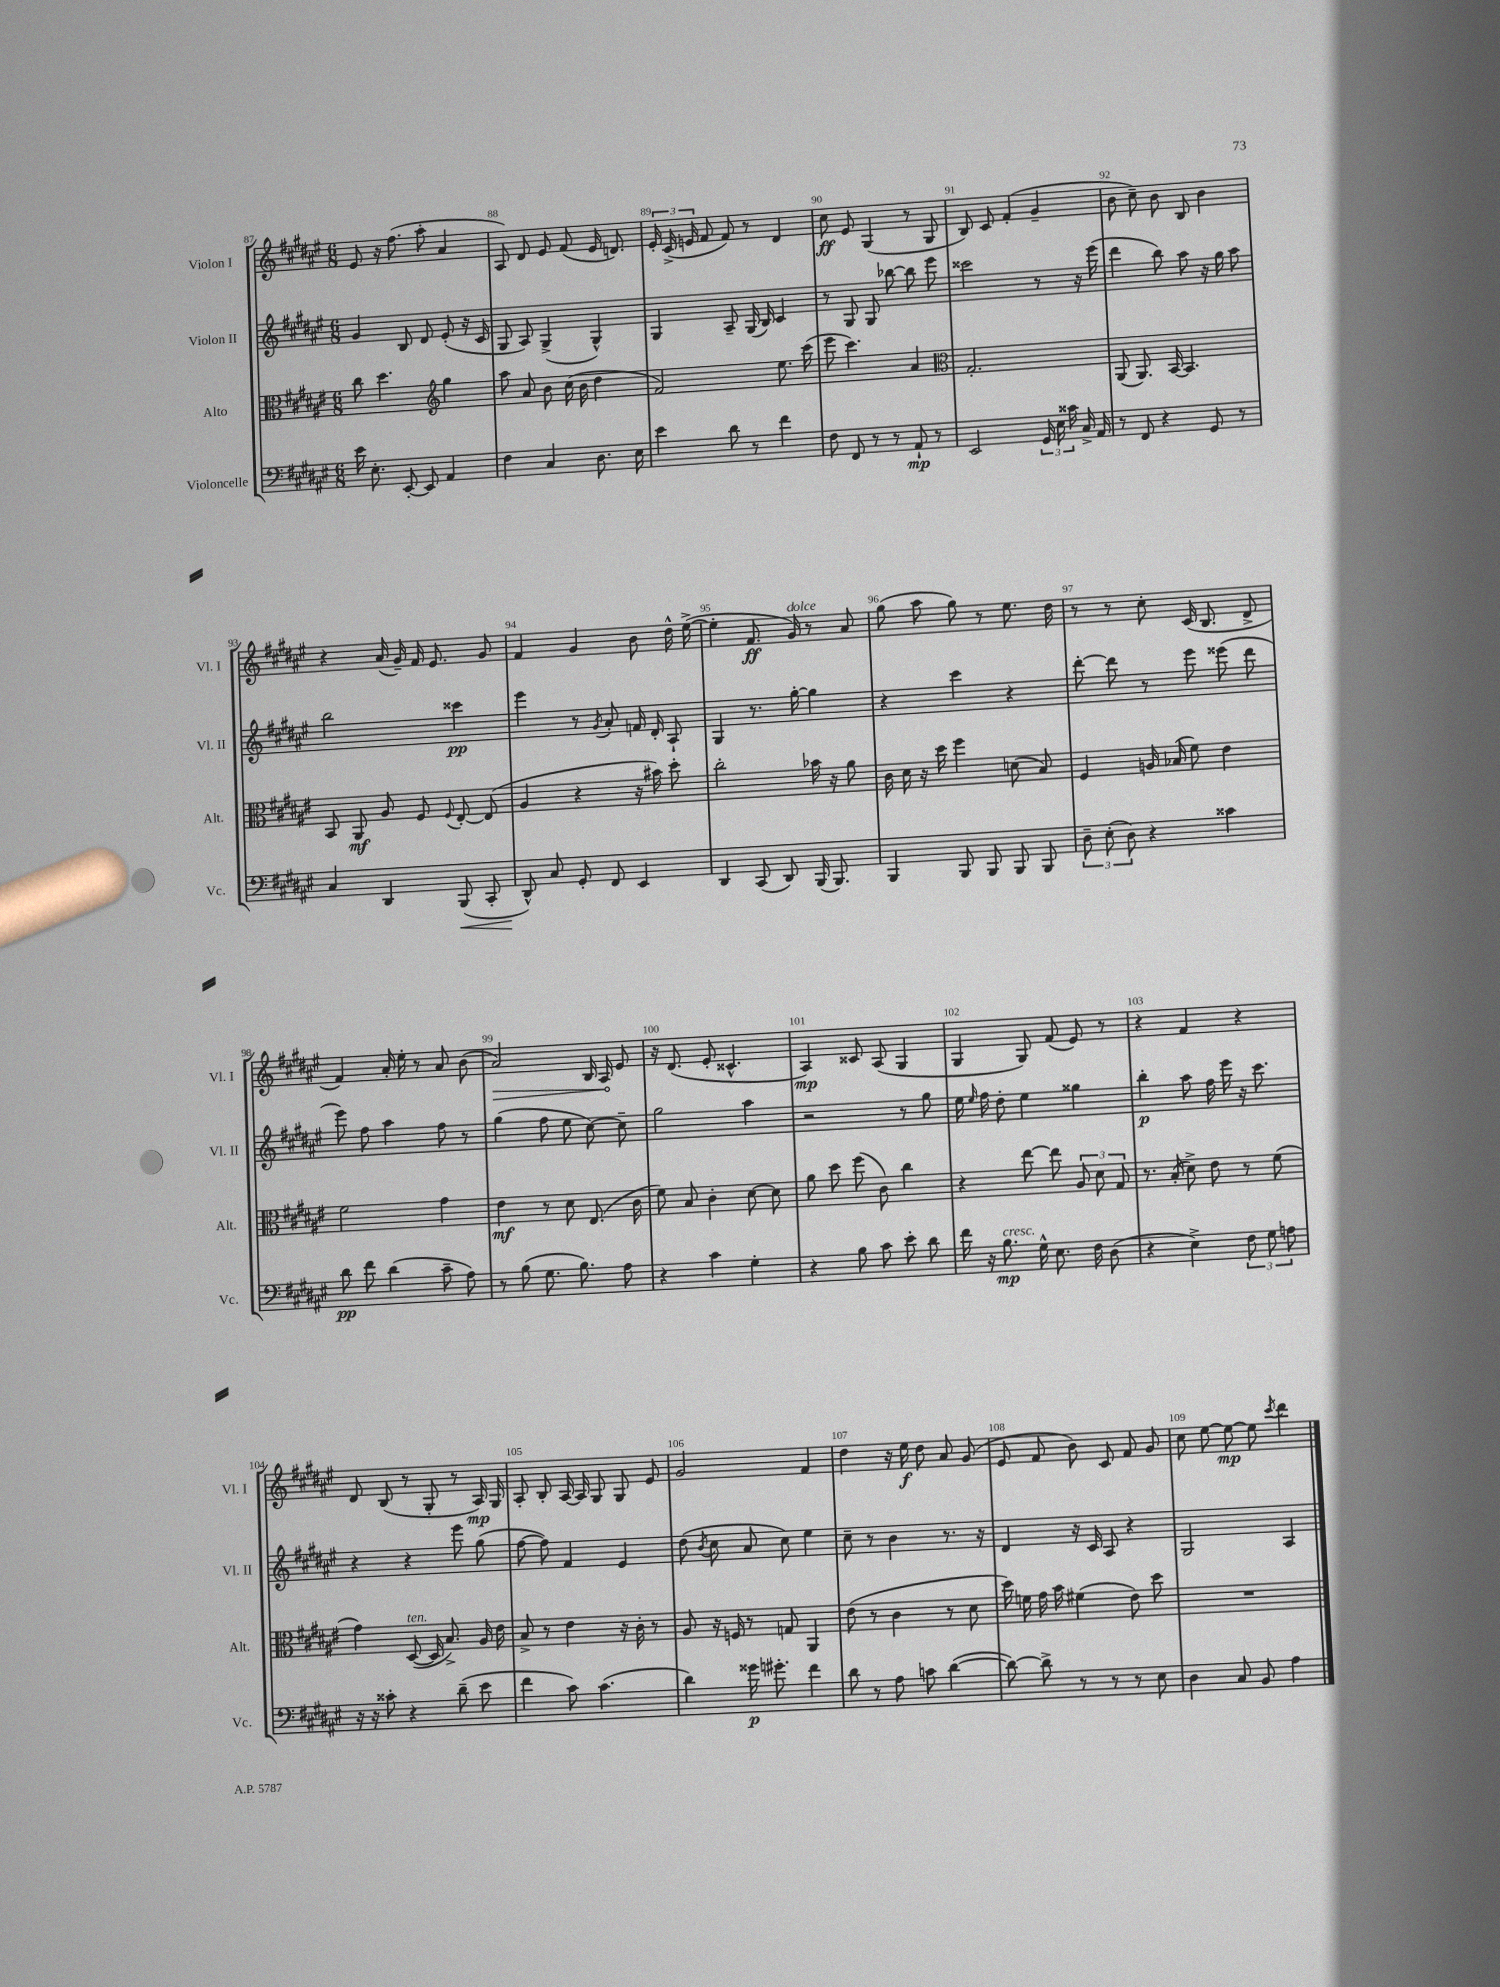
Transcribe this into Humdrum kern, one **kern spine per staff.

**kern	**kern	**kern	**kern
*staff4	*staff3	*staff2	*staff1
*clefF4	*clefC3	*clefG2	*clefG2
*k[f#c#g#d#a#e#]	*k[f#c#g#d#a#e#]	*k[f#c#g#d#a#e#]	*k[f#c#g#d#a#e#]
*M6/8	*M6/8	*M6/8	*M6/8
16e#	8cc#	4g#	8e#
8.E#'	.	.	.
.	4.dd#	.	16r
.	.	.	(8.ff#
[8EE#'	.	8B	.
8EE#]	.	8d#	8aa#'
*	*clefG2	*	*
4AA#	4gg#	(8e#'	4a#
.	.	16r	.
.	.	16c#	.
=	=	=	=
4F#	8aa#	8G#	8A#)
.	8a#	8A#)	8d#
4C#	8b	(4G#^	8e#
.	(16cc#	.	(8f#
.	16b	.	.
8.D#	4dd#	4G#^^)	16e#
.	.	.	8.d)
16E#	.	.	.
=	=	=	=
4e#	2f#)	4G#	24e#'
.	.	.	(24c#^
.	.	.	24e
.	.	.	8f#
8d#	.	8A#~	8f#)
8r	.	(16G#	8r
.	.	16B)	.
4f#	8.ee#	4c#	4d#
.	(16ccc#	.	.
=	=	=	=
8F#	8eee#	8r	8cc#
8FF#	4.ccc#)	8G#	8e#
8r	.	8G#	(4G#
8r	.	[8bb-	.
8AA#`	4a#	8bb-]	8r
8r	.	8eee#	8G#
=	=	=	=
*	*clefC3	*	*
2EE#	2.G#'	2ccc##	8B)
.	.	.	8c#
.	.	.	(4f#'
24GG#	.	8r	4g#~
24E#	.	.	.
24c##	.	.	.
16C#^	.	16r	.
16AA#	.	(16eee#	.
=	=	=	=
8r	(8AA#	4ddd#	8b
8FF#	8.AA#)	.	8cc#~)
4r	.	8bb)	8b
.	[16BB	.	.
.	4.BB]	8aa#	8B
8GG#	.	16r	4b
.	.	16gg#	.
8r	.	8aa#	.
=	=	=	=
4C#	8BB	2bb	4r
.	8AA#	.	.
4DD#	8A#	.	(16a#
.	.	.	16g#~)
.	8F#	.	16f#
.	.	.	8.e#
.	8qqF#	.	.
(8BBB	[8E#'	4ccc##	.
8CC#'	(8E#]	.	8g#
=	=	=	=
8DD#^^)	4A#	4eee#	4f#
8C#	.	.	.
8GG#'	4r	8r	4g#
.	.	8qg#	.
8FF#	.	8a#'	.
4EE#	16r	16f	8b
.	16b#)	16d#'	.
.	8dd#'	8A#`	16dd#^^
.	.	.	([16ee#^
=	=	=	=
4DD#	2cc#'	4G#	4ee#']
(8CC#	.	8.r	8.f#
8DD#)	.	.	.
.	.	[16gg#'	16g#)
(16BBB	16b-	4gg#]	8r
8.BBB)	16r	.	.
.	8a#	.	8a#
=	=	=	=
4BBB	16c#	4r	(8gg#
.	16d#	.	.
.	16r	.	8aa#
.	16dd#	.	.
8BBB	4ff#	4ccc#	8gg#)
8BBB	.	.	8r
8BBB	(8d	4r	8.ee#
8BBB	8B)	.	.
.	.	.	16dd#
=	=	=	=
12D#~	4F#	[8ddd#'	8r
(12E#'	.	.	.
.	.	8ddd#]	8r
12D#)	.	.	.
4r	16A	8r	8cc#'
.	(16B-	.	.
.	8f#)	8eee#	(16c#
.	.	.	8.B
4c##	4e#	(8eee##	.
.	.	8ddd#	8d#^
=	=	=	=
8d#	2f#	8eee#)	4f#)
8f#	.	8ff#	.
(4d#	.	4aa#	16a#'
.	.	.	16ee#'
.	.	.	8r
8c#~	4g#	8ff#	8a#
8A#)	.	8r	(8b
=	=	=	=
8r	4e#	(4gg#	2a#)
(8B	.	.	.
8.G#	8r	8ff#	.
.	8d#	8ee#	.
8.B)	.	.	.
.	(8.E#	[8cc#)	16B
.	.	.	16A#
8A#	.	8cc#~]	8e#
.	16c#	.	.
=	=	=	=
4r	8f#)	2gg#	16r
.	.	.	(8.d#
.	8B	.	.
4c#	4c#'	.	8e#'
.	.	.	4.c##^^
4G#'	[8d#	4aa#	.
.	8d#]	.	.
=	=	=	=
4r	8a#	2r	4A#)
.	8dd#	.	.
8B	(8ff#	.	8c##
8c#	8c#)	.	(8A#
8e#'	4cc#	8r	4G#
8d#	.	8gg#	.
=	=	=	=
16f#	4r	16ee#	4G#
.	.	16qqee#	.
16r	.	16ff#	.
8.B	.	8dd#'	.
.	[8ee#	4ee#	8G#)
16G#^^	.	.	.
8.E#	8ee#]	.	(8f#
.	12A#	4gg##	8e#)
16F#	.	.	.
.	12d#	.	.
(8D#	.	.	8r
.	12G#	.	.
=	=	=	=
4r	8.r	4bb'	4r
.	(16B'	.	.
4E#^)	8d#^)	8aa#	4f#
.	8e#	16ff#	.
.	.	16eee#	.
12F#	8r	16r	4r
.	.	8.ccc#	.
12G#	.	.	.
.	(8f#	.	.
12A	.	.	.
=	=	=	=
16r	4g#)	4r	8d#
16r	.	.	.
8c##'	.	.	(8B
4r	([8D#	4r	8r
.	16D#]	.	8G#'
.	8.B^)	.	.
(8d#~	.	8eee#	8r
8e#	16A#	(8gg#	16A#)
.	16e#	.	16G#
=	=	=	=
4f#	8B^	[8ff#	8A#'
.	8r	8ff#])	8B'
8c#)	4e#	4f#	[16A#
.	.	.	16A#]
(4.c#	.	.	8G#
.	16r	4e#	8G#
.	16c#'	.	.
.	8r	.	8e#
=	=	=	=
4d#)	8A#	(8dd#	2g#
.	.	8qb	.
.	16r	8cc#	.
.	16F	.	.
16g##	8r	8a#	.
8.g#'	.	.	.
.	8G	8cc#)	.
4f#	4AA#	4ee#	4f#
=	=	=	=
8d#	(8e#	8cc#~	4dd#
8r	8r	8r	.
8A#	4c#	4b	16r
.	.	.	16ee#
8c	.	.	8dd#
([4d#	8r	8.r	8a#
.	8d#	.	(8g#
.	.	16r	.
=	=	=	=
8d#_)	16dd#)	4d#	8e#
.	16f	.	.
8d#^]	16g#	.	8f#
.	16b	.	.
8r	(4f#	16r	8b)
.	.	16c#	.
8r	.	8A#	8c#
8r	8e#)	4r	8f#
8E#	8dd#	.	8g#
=	=	=	=
4D#	2.r	2G#	8cc#
.	.	.	[8ee#
8C#	.	.	8ee#_
8BB	.	.	8ee#]
.	.	.	8qccc#
4A#	.	4A#	4ddd#
==	==	==	==
*-	*-	*-	*-
